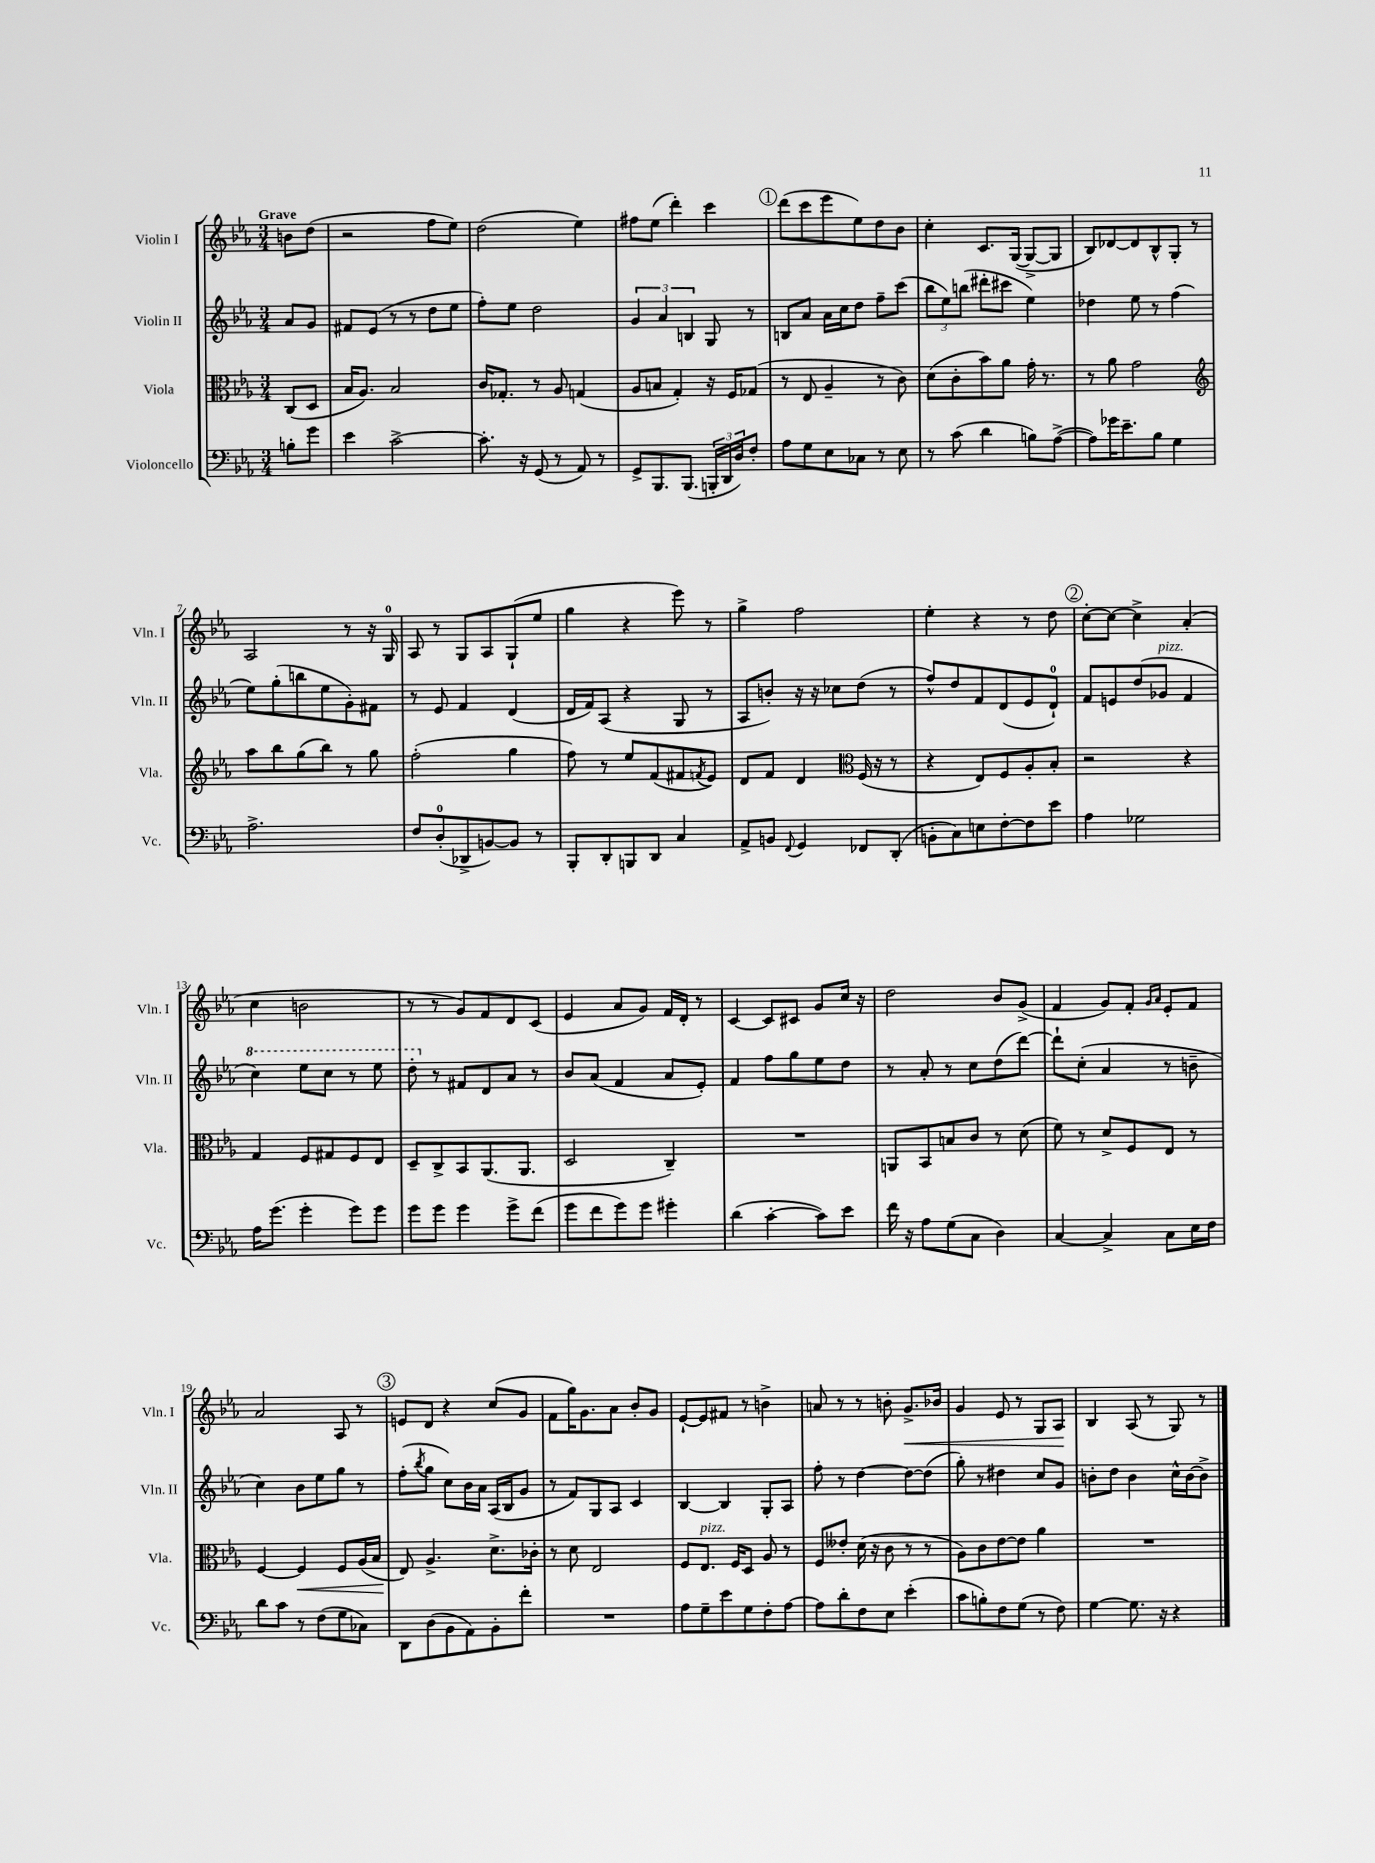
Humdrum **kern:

**kern	**kern	**kern	**kern
*staff4	*staff3	*staff2	*staff1
*clefF4	*clefC3	*clefG2	*clefG2
*k[b-e-a-]	*k[b-e-a-]	*k[b-e-a-]	*k[b-e-a-]
*M3/4	*M3/4	*M3/4	*M3/4
8B'\L	(8C/L	8a-/L	8b\L
8g\J	8D/J	8g/J	(8dd\J
=	=	=	=
4e-\	16B-/LK	8f#/L	2r
.	8.A-/J)	.	.
.	.	(8e-/J	.
[2c^\	2B-/	8r	.
.	.	8r	.
.	.	8dd\L	8ff\L
.	.	8ee-\J	8ee-\J)
=	=	=	=
8.c'\]	16c/LK	8ff'\L)	(2dd\
.	8.G-'/J	.	.
.	.	8ee-\J	.
16r	.	.	.
(8GG/	8r	2dd\	.
8r	8A-/	.	.
8AA-/)	(4G/	.	4ee-\)
8r	.	.	.
=	=	=	=
8GG^/L	8A-/L	6g/	8ff#\L
8.BBB-/	8B/J	.	(8ee-\J
.	.	6a-/	.
.	4G'/)	.	4ddd'\)
(8.BBB-/J	.	.	.
.	.	6B/	.
24BBB'/LL	16r	8G/	4ccc\
24DD/	.	.	.
.	16F/LK	.	.
24D/J)	.	.	.
8F'/J	(8G-/J	8r	.
=	=	=	=
8A-\L	8r	8B/L	(8ddd\L
8G\	8E-/	8a-/J	8ccc\
8E-\	4A-~/	16a-\LL	8eee-\
.	.	16cc\J	.
8C-\J	.	8dd\J	8ee-\)
8r	8r	8ff~\L	8dd\
8E-\	8c\)	(8ccc\J	8b-\J
=	=	=	=
8r	(8d\L	12bb-\L	4cc'\
.	.	12ee-\)	.
(8c\	8c'\	.	.
.	.	(12bb\J	.
4d\	8b-\)	8ddd#'\L	8.c/L
.	8a-\J	8ccc#\J	.
.	.	.	([16G/Jk
8B\L)	16g'\	4ee-\)	8G^/_L
.	8.r	.	.
([8A-^\J	.	.	8G/]J
=	=	=	=
8A-\]L)	8r	4dd-\	8B-/L)
16g-\K	8a-\	.	[8d-/
8.e-~\	.	.	.
.	2g\	8ee-\	8d-/]
8B-\J	.	8r	8B-^^/
4G\	.	(4ff\	8G'/J
.	.	.	8r
=	=	=	=
*	*clefG2	*	*
2.A-^\	8aa-\L	8ee-\L)	2A-/
.	8bb-\	(8gg'\	.
.	(8gg\	8bb\	.
.	8bb-\J)	8ee-\	.
.	8r	8g'\)	8r
.	8gg\	8f#\J	16r
.	.	.	16G/
=	=	=	=
8F/L	(2ff'\	8r	8A-/
(8D'/	.	8e-/	8r
8DD-^/	.	4f/	8G/L
[8BB/)	.	.	8A-/
8BB/]J	4gg\	(4d/	(8G`/
8r	.	.	8ee-/J
=	=	=	=
8BBB-'/L	8ff\)	16d/LL	4gg\
.	.	16f/J)	.
8DD'/	8r	(8A-/J	.
8BBB/	8ee-/L	4r	4r
8DD/J	(8f/	.	.
4C/	8f#/	8G/	8eee-\)
.	8qf/	.	.
.	8e-/J)	8r	8r
=	=	=	=
8AA-^/L	8d/L	8A-/L	4gg^\
8BB/J	8f/J	8b'/J)	.
8qqFF/	.	.	.
4GG/	4d/	16r	2ff\
.	.	16r	.
.	.	8cc-\L	.
*	*clefC3	*	*
8FF-/L	(16F/	(8dd\J	.
.	16r	.	.
(8DD'/J	8r	8r	.
=	=	=	=
8BB'\L	4r	8ff^^/L)	4ee-'\
8C\)	.	8dd/	.
8E\	8E-/L)	8f/	4r
[8F'\	8F/	(8d/	.
8F\]	8A-'/	8e-/	8r
8e-\J	8B-'/J	8d`/J)	8dd\
=	=	=	=
4A-\	2r	8f/L	[8cc'\L
.	.	8e/	8cc\_J
2G-\	.	(8dd/	4cc^\]
.	.	8g-/J	.
.	4r	4f/	(4a-'/
=	=	=	=
16A-\LK	4G/	4ccc\)	4cc\
(8.g\J	.	.	.
4g'\	8F/L	8eee-\L	2b\
.	8G#/	8ccc\J	.
8g\L)	8F/	8r	.
8g\J	8E-/J	8eee-\	.
=	=	=	=
8g\L	8D~/L	8ddd'\	8r
8g\J	8C^/	8r	8r
4g\	8BB-/	8f#/L	8g/L)
.	(8.AA-/	8d/	8f/
8g^\L	.	8a-/J	8d/
.	8.AA-/J	.	.
(8f\J	.	8r	(8c/J
=	=	=	=
8g\L	2D/	8b-/L	4e-/
8f\	.	(8a-/J	.
8g\)	.	4f/	8a-/L
8g\J	.	.	8g/J)
4g#'\	4C~/)	8a-/L	16f/LL
.	.	.	16d'/JJ
.	.	8e-'/J)	8r
=	=	=	=
(4d\	2.r	4f/	[4c/
[4c'\	.	8ff\L	8c/]L
.	.	8gg\	8c#/J
8c\]L)	.	8ee-\	8g/L
8e-\J	.	8dd\J	16cc/Jk
.	.	.	16r
=	=	=	=
16f\	8AA/L	8r	2dd\
16r	.	.	.
8A-\L	8BB-/	8a-'/	.
(8G\	8B/	8r	.
8C\J	8c/J	8cc\L	.
4D\)	8r	(8dd\	8b-/L
.	(8d\	[8ddd\J)	(8g^/J
=	=	=	=
[4C/	8f\)	8ddd`\]L	4f/
.	8r	(8cc'\J	.
4C^/]	8d^/L	4a-/	8g/L)
.	8F/	.	8f'/J
.	.	.	16qqg/LL
.	.	.	16qqa-/JJ
8C\L	8E-/J	8r	8e-'/L
16E-\L	8r	8b~\	8f/J
16F\JJ	.	.	.
=	=	=	=
8d\L	[4F/	4cc\)	2a-/
8c\J	.	.	.
8r	4F/]	8b-\L	.
(8F\L	.	8ee-\	.
8G\	8F/L	8gg\J	8A-/
8C-\J)	(16A-/L	8r	8r
.	16B-/JJ	.	.
=	=	=	=
8DD\L	8E-/)	(8ff'\L	8e/L
.	.	8qbb-/	.
(8D\	4.A-^/	8gg\J	8d/J
8BB-\	.	8cc\L)	4r
8AA-\)	.	16b-\L	.
.	.	16a-\JJ	.
8BB-'\	8.d^\L	(16A-/LL	(8cc/L
.	.	16B-/J	.
8f'\J	.	8g/J	8g/J
.	16c-'\Jk	.	.
=	=	=	=
2.r	8r	8r	8f\L
.	8d\	8f/L)	16gg\K)
.	.	.	8.g\
.	2E-/	8G/	.
.	.	8A-/J	8a-\J
.	.	4c/	8b-'/L
.	.	.	8g/J
=	=	=	=
8A-\L	8F/L	[4B-/	[8e-`/L
8G~\	8.E-/J	.	8e-/]
8e-\	.	4B-/]	8f#/J
.	16F/LK	.	.
8G\	8D/J	.	8r
8F'\	8A-/	8G'/L	4b^\
[8A-\J	8r	8A-/J	.
=	=	=	=
8A-\]L	8F/L	8ff'\	8a/
8d'\	8e--'/J	8r	8r
8F\	(16d\	[4dd\	8r
.	16r	.	.
8E-\J	8c\	.	8b'\
(4e-'\	8r	8dd\_L	8.g^/L
.	8r	(8dd\]J	.
.	.	.	16b-/Jk
=	=	=	=
8c\L	8A-\L)	8gg'\)	4g/
8B'\)	8c\	8r	.
8F\	[8e-\	4dd#\	8e-/
(8G\J	8e-\]J	.	8r
8r	4a-\	8cc/L	8G/L
8F\)	.	8g/J	8A-/J
=	=	=	=
[4G\	2.r	8b'\L	4B-/
.	.	8dd\J	.
8.G\]	.	4b\	(8A-/
.	.	.	8r
16r	.	.	.
4r	.	16cc^^\LL	8G/)
.	.	[16b\J	.
.	.	8b^\]J	8r
==	==	==	==
*-	*-	*-	*-
